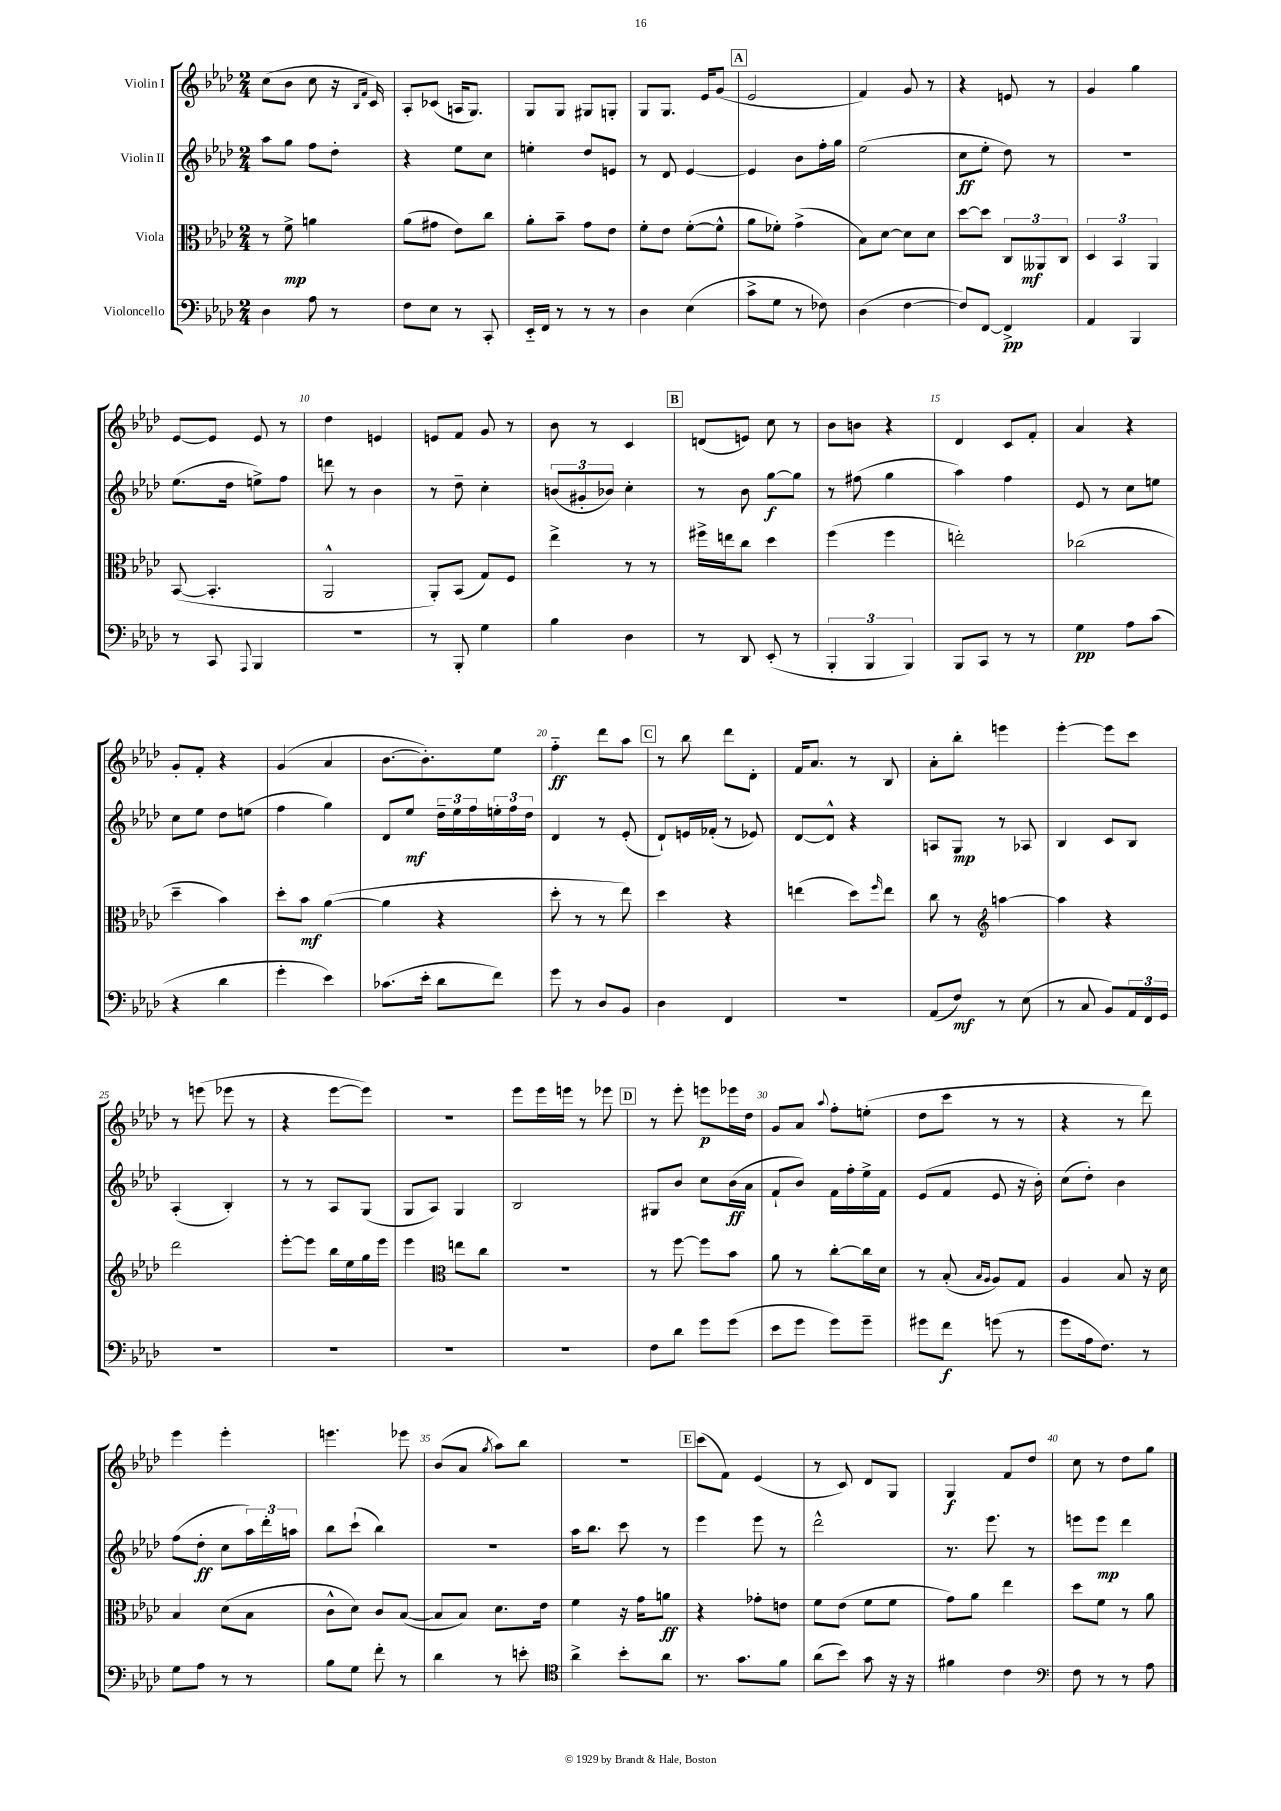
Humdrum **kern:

**kern	**dynam	**kern	**dynam	**kern	**dynam	**kern	**dynam
*part4	*part4	*part3	*part3	*part2	*part2	*part1	*part1
*staff4	*staff4	*staff3	*staff3	*staff2	*staff2	*staff1	*staff1
*I"Violoncello	*	*I"Viola	*	*I"Violin II	*	*I"Violin I	*
*clefF4	*	*clefC3	*	*clefG2	*	*clefG2	*
*k[b-e-a-d-]	*	*k[b-e-a-d-]	*	*k[b-e-a-d-]	*	*k[b-e-a-d-]	*
*M2/4	*	*M2/4	*	*M2/4	*	*M2/4	*
=1	=1	=1	=1	=1	=1	=1	=1
4D-\	.	8r	.	8aa-\L	.	(8cc\L	.
.	.	8f^\	mp	8gg\J	.	8b-\J	.
8A-\	.	4an\	.	8ff\L	.	8cc\	.
8r	.	.	.	8dd-'\J	.	16r	.
.	.	.	.	.	.	16qqB-/LL	.
.	.	.	.	.	.	16qqf/JJ	.
.	.	.	.	.	.	16c/)	.
=2	=2	=2	=2	=2	=2	=2	=2
8F\L	.	(8a-\L	.	4r	.	8A-'/L	.
8E-\J	.	8g#X\J	.	.	.	(8c-X/J	.
8r	.	8e-\L)	.	8ee-\L	.	16An/KL	.
.	.	.	.	.	.	8.G/J)	.
8CC'/	.	8cc\J	.	8cc\J	.	.	.
=3	=3	=3	=3	=3	=3	=3	=3
16EE-/LL	.	8a-'\L	.	4een'\	.	8G/L	.
16FF/JJ	.	.	.	.	.	.	.
8r	.	8b-~\J	.	.	.	8G/J	.
8r	.	8g\L	.	8dd-/L	.	8G#X/L	.
8r	.	8e-\J	.	8en/J	.	8Gn'/J	.
=4	=4	=4	=4	=4	=4	=4	=4
4D-\	.	8f'\L	.	8r	.	8G/L	.
.	.	8e-\J	.	8d-/	.	8.G/J	.
(4E-\	.	([8f'\L	.	[4e-/	.	.	.
.	.	.	.	.	.	16e-/KL	.
.	.	8f^^\J]	.	.	.	(8g/J	.
!!LO:REH:place=s1:t=A
=5	=5	=5	=5	=5	=5	=5	=5
8c^\L	.	8a-\L	.	4e-/]	.	2e-/	.
8G\J	.	8f-X'\J)	.	.	.	.	.
8r	.	(4g^\	.	8b-\L	.	.	.
8F-X\)	.	.	.	16ff'\L	.	.	.
.	.	.	.	16gg\JJ	.	.	.
=6	=6	=6	=6	=6	=6	=6	=6
(4D-\	.	8B-\L)	.	(2ee-\	.	4f/)	.
.	.	[8d-\J	.	.	.	.	.
[4F\	.	8d-\L]	.	.	.	8g/	.
.	.	8d-\J	.	.	.	8r	.
=7	=7	=7	=7	=7	=7	=7	=7
8F/L])	.	[8dd-\L	.	8cc\L	ff	4r	.
[8FF/J	.	8dd-\J]	.	8ee-'\J	.	.	.
4FF^/]	pp	12C/L	.	8dd-\)	.	8en/	.
.	.	12AA--X/	mf	.	.	.	.
.	.	.	.	8r	.	8r	.
.	.	12C/J	.	.	.	.	.
=8	=8	=8	=8	=8	=8	=8	=8
4AA-/	.	6D-/	.	2r	.	4g/	.
.	.	6BB-/	.	.	.	.	.
4BBB-/	.	.	.	.	.	4gg\	.
.	.	6AA-/	.	.	.	.	.
!!LO:LB:g=z
=9	=9	=9	=9	=9	=9	=9	=9
8r	.	([8BB-/	.	(8.ee-\L	.	[8e-/L	.
8CC/	.	4.BB-'/]	.	.	.	8e-/J]	.
.	.	.	.	16dd-\Jk	.	.	.
8qqAAA-/	.	.	.	.	.	.	.
4BBB-/	.	.	.	8een^\L)	.	8e-/	.
.	.	.	.	8ff\J	.	8r	.
=10	=10	=10	=10	=10	=10	=10	=10
2r	.	2AA-^^/	.	8dddn\	.	4dd-\	.
.	.	.	.	8r	.	.	.
.	.	.	.	4b-\	.	4en/	.
=11	=11	=11	=11	=11	=11	=11	=11
8r	.	8AA-'/L)	.	8r	.	8en/L	.
8BBB-'/	.	(8BB-/J	.	8dd-~\	.	8f/J	.
4G\	.	8G/L)	.	4cc'\	.	8g/	.
.	.	8F/J	.	.	.	8r	.
=12	=12	=12	=12	=12	=12	=12	=12
4B-\	.	4ee-^\	.	(12bn/L	.	8b-\	.
.	.	.	.	12g#X'/	.	.	.
.	.	.	.	.	.	8r	.
.	.	.	.	12b-X/J)	.	.	.
4D-\	.	8r	.	4cc'\	.	4c/	.
.	.	8r	.	.	.	.	.
!!LO:REH:place=s1:t=B
=13	=13	=13	=13	=13	=13	=13	=13
8r	.	16ff#X^\LL	.	8r	.	(8dn/L	.
.	.	16een\J	.	.	.	.	.
8DD-/	.	8cc\J	.	8b-\	.	8en/J)	.
(8EE-'/	.	4dd-\	.	[8gg\L	f	8cc\	.
8r	.	.	.	8gg\J]	.	8r	.
=14	=14	=14	=14	=14	=14	=14	=14
6BBB-'/	.	(4ff\	.	8r	.	8b-\L	.
.	.	.	.	(8ff#X\	.	8bn\J	.
6BBB-/	.	.	.	.	.	.	.
.	.	4ff\	.	4gg\	.	4r	.
6BBB-/)	.	.	.	.	.	.	.
=15	=15	=15	=15	=15	=15	=15	=15
8BBB-/L	.	2een'\)	.	4aa-\)	.	4d-/	.
8CC/J	.	.	.	.	.	.	.
8r	.	.	.	4ff\	.	8c/L	.
8r	.	.	.	.	.	8f'/J	.
=16	=16	=16	=16	=16	=16	=16	=16
4G\	pp	(2cc-X\	.	8e-/	.	4a-/	.
.	.	.	.	8r	.	.	.
8A-\L	.	.	.	8cc\L	.	4r	.
(8c\J	.	.	.	8een\J	.	.	.
!!LO:LB:g=z
=17	=17	=17	=17	=17	=17	=17	=17
4r	.	4dd-~\	.	8cc\L	.	8g'/L	.
.	.	.	.	8ee-\J	.	8f'/J	.
4d-\	.	4b-\)	.	8dd-\L	.	4r	.
.	.	.	.	(8een\J	.	.	.
=18	=18	=18	=18	=18	=18	=18	=18
4g'\	.	8dd-'\L	.	4ff\	.	(4g/	.
.	.	8b-\J	mf	.	.	.	.
4e-\)	.	([4a-\	.	4gg\)	.	4a-/	.
=19	=19	=19	=19	=19	=19	=19	=19
(8.c-X\L	.	4a-\]	.	8d-/L	.	[8.b-\L	.
.	.	.	.	8ee-/J	mf	.	.
16e-'\Jk	.	.	.	.	.	8.b-'\])	.
8d-\L	.	4r	.	24dd-~\LL	.	.	.
.	.	.	.	24ee-\	.	.	.
.	.	.	.	24ff\	.	.	.
8f\J)	.	.	.	24een'\	.	8ee-\J	.
.	.	.	.	24ff\	.	.	.
.	.	.	.	24dd-\JJ	.	.	.
=20	=20	=20	=20	=20	=20	=20	=20
8g\	.	8dd-'\	.	4d-/	.	4ff\	ff
8r	.	8r	.	.	.	.	.
8D-/L	.	8r	.	8r	.	8ddd-\L	.
8BB-/J	.	8ee-\)	.	(8e-'/	.	8aa-\J	.
!!LO:REH:place=s1:t=C
=21	=21	=21	=21	=21	=21	=21	=21
4D-\	.	4dd-\	.	8d-`/L)	.	8r	.
.	.	.	.	16en/L	.	8bb-\	.
.	.	.	.	(16f-X'/JJ	.	.	.
4FF/	.	4r	.	8r	.	8ddd-\L	.
.	.	.	.	8e-X/)	.	8d-'\J	.
=22	=22	=22	=22	=22	=22	=22	=22
2r	.	(4een\	.	[8d-/L	.	16f/KL	.
.	.	.	.	.	.	8.a-/J	.
.	.	.	.	8d-^^/J]	.	.	.
.	.	8dd-\L)	.	4r	.	8r	.
.	.	16qqff/	.	.	.	.	.
.	.	8ee\J	.	.	.	8B-/	.
=23	=23	=23	=23	=23	=23	=23	=23
(8AA-/L	.	8cc\	.	8An/L	.	8a-'\L	.
8F/J)	mf	8r	.	8G/J	mp	8bb-'\J	.
*	*	*clefG2	*	*	*	*	*
8r	.	[4aan\	.	8r	.	4eeen\	.
(8E-\	.	.	.	8A-X/	.	.	.
=24	=24	=24	=24	=24	=24	=24	=24
8r	.	4aa\]	.	4B-/	.	[4eee-'\	.
8C/	.	.	.	.	.	.	.
8BB-/L)	.	4r	.	8c/L	.	8eee-\L]	.
24AA-/L	.	.	.	8B-/J	.	8ccc\J	.
24FF/	.	.	.	.	.	.	.
24GG/JJ	.	.	.	.	.	.	.
!!LO:LB:g=z
=25	=25	=25	=25	=25	=25	=25	=25
2r	.	2ddd-\	.	(4A-'/	.	8r	.
.	.	.	.	.	.	(8eeen\	.
.	.	.	.	4B-'/)	.	8eee-X\	.
.	.	.	.	.	.	8r	.
=26	=26	=26	=26	=26	=26	=26	=26
2r	.	[8eee-'\L	.	8r	.	4r	.
.	.	8eee-\J]	.	8r	.	.	.
.	.	16bb-\LL	.	8A-/L	.	[8eee-\L	.
.	.	16ee-\	.	.	.	.	.
.	.	16gg\	.	(8G/J	.	8eee-\J])	.
.	.	16eee-\JJ	.	.	.	.	.
=27	=27	=27	=27	=27	=27	=27	=27
2r	.	4eee-\	.	8G/L	.	2r	.
.	.	.	.	8A-/J)	.	.	.
*	*	*clefC3	*	*	*	*	*
.	.	8een\L	.	4G/	.	.	.
.	.	8cc\J	.	.	.	.	.
=28	=28	=28	=28	=28	=28	=28	=28
2r	.	2r	.	2B-/	.	8eee-\L	.
.	.	.	.	.	.	16eee-\L	.
.	.	.	.	.	.	16eeen\JJ	.
.	.	.	.	.	.	8r	.
.	.	.	.	.	.	8eee-X\	.
!!LO:REH:place=s1:t=D
=29	=29	=29	=29	=29	=29	=29	=29
8F\L	.	8r	.	8G#X/L	.	8r	.
8d-\J	.	[8ff\	.	8b-/J	.	8eee-'\	.
8g\L	.	8ff\L]	.	8cc\L	.	8eeen\L	p
(8g\J	.	8b-\J	.	(16b-\L	ff	16eee-X\L	.
.	.	.	.	16a-\JJ	.	16dd-\JJ	.
=30	=30	=30	=30	=30	=30	=30	=30
8e-\L	.	8a-\	.	8f`/L	.	8g/L	.
8g\J	.	8r	.	8b-/J)	.	8a-/J	.
.	.	.	.	.	.	8qqaa-/	.
8g\L)	.	[8cc'\L	.	16f\LL	.	8ff'\L	.
.	.	.	.	16ff'\	.	.	.
8g~\J	.	16cc\L]	.	16ee-^\	.	(8een'\J	.
.	.	16d-\JJ	.	16f\JJ	.	.	.
=31	=31	=31	=31	=31	=31	=31	=31
8g#X\L	.	8r	.	(8e-/L	.	8dd-\L	.
8f\J	f	(8B-'/	.	8f/J	.	8ccc\J	.
.	.	16qqB-/LL	.	.	.	.	.
.	.	16qqA-/JJ	.	.	.	.	.
(8gn\	.	8A-/L)	.	8e-/	.	8r	.
8r	.	8G/J	.	16r	.	8r	.
.	.	.	.	16b-'\)	.	.	.
=32	=32	=32	=32	=32	=32	=32	=32
8g\L	.	4A-/	.	(8cc\L	.	4r	.
16A-\k	.	.	.	8dd-'\J)	.	.	.
8.F\J)	.	.	.	.	.	.	.
.	.	8B-/	.	4b-\	.	8r	.
8r	.	16r	.	.	.	8ddd-\)	.
.	.	16d-\	.	.	.	.	.
!!LO:LB:g=z
=33	=33	=33	=33	=33	=33	=33	=33
8G\L	.	4B-/	.	(8ff\L	.	4eee-\	.
8A-\J	.	.	.	8dd-'\J	ff	.	.
8r	.	(8d-\L	.	8cc\L	.	4eee-'\	.
8r	.	8B-\J	.	24aa-\L)	.	.	.
.	.	.	.	24ddd-'\	.	.	.
.	.	.	.	24aan\JJ	.	.	.
=34	=34	=34	=34	=34	=34	=34	=34
8B-\L	.	8c^^\L	.	8bb-\L	.	4.eeen\	.
8G\J	.	8d-\J)	.	(8ccc`\J	.	.	.
8f'\	.	8c/L	.	4bb-\)	.	.	.
8r	.	([8B-/J	.	.	.	8eee-X\	.
=35	=35	=35	=35	=35	=35	=35	=35
4d-\	.	8B-/L]	.	2r	.	(8b-/L	.
.	.	8B-/J)	.	.	.	8a-/J	.
.	.	.	.	.	.	8qgg/	.
8r	.	8.d-\L	.	.	.	8aa-\L)	.
8en'\	.	.	.	.	.	8bb-\J	.
.	.	16e-\Jk	.	.	.	.	.
=36	=36	=36	=36	=36	=36	=36	=36
*clefC4	*	*	*	*	*	*	*
4a-^\	.	4f\	.	16aa-\KL	.	2r	.
.	.	.	.	8.bb-\J	.	.	.
8b-'\L	.	16r	.	8ccc\	.	.	.
.	.	16g\KL	.	.	.	.	.
8a-\J	.	8an\J	ff	8r	.	.	.
!!LO:REH:place=s1:t=E
=37	=37	=37	=37	=37	=37	=37	=37
8.r	.	4r	.	4eee-\	.	(8ccc\L	.
.	.	.	.	.	.	8f\J)	.
8.g\L	.	.	.	.	.	.	.
.	.	8g-X'\L	.	8eee-\	.	(4e-/	.
8f\J	.	8en\J	.	8r	.	.	.
=38	=38	=38	=38	=38	=38	=38	=38
(8a-\L	.	8f\L	.	2ddd-^^\	.	8r	.
8b-\J)	.	(8e-\J	.	.	.	8c/)	.
8g\	.	8f\L	.	.	.	8d-/L	.
16r	.	8f\J	.	.	.	8G/J	.
16r	.	.	.	.	.	.	.
=39	=39	=39	=39	=39	=39	=39	=39
4f#X\	.	8g\L)	.	8.r	.	4G/	f
.	.	8a-\J	.	.	.	.	.
.	.	.	.	8.eee-\	.	.	.
4c\	.	4ee-\	.	.	.	8f/L	.
.	.	.	.	8r	.	8dd-/J	.
=40	=40	=40	=40	=40	=40	=40	=40
*clefF4	*	*	*	*	*	*	*
8F\	.	8dd-\L	.	8eeen\L	.	8cc\	.
8r	.	8f\J	.	8eee\J	mp	8r	.
8r	.	8r	.	4ddd-\	.	8dd-\L	.
8A-\	.	8a-\	.	.	.	8gg\J	.
==	==	==	==	==	==	==	==
*-	*-	*-	*-	*-	*-	*-	*-
